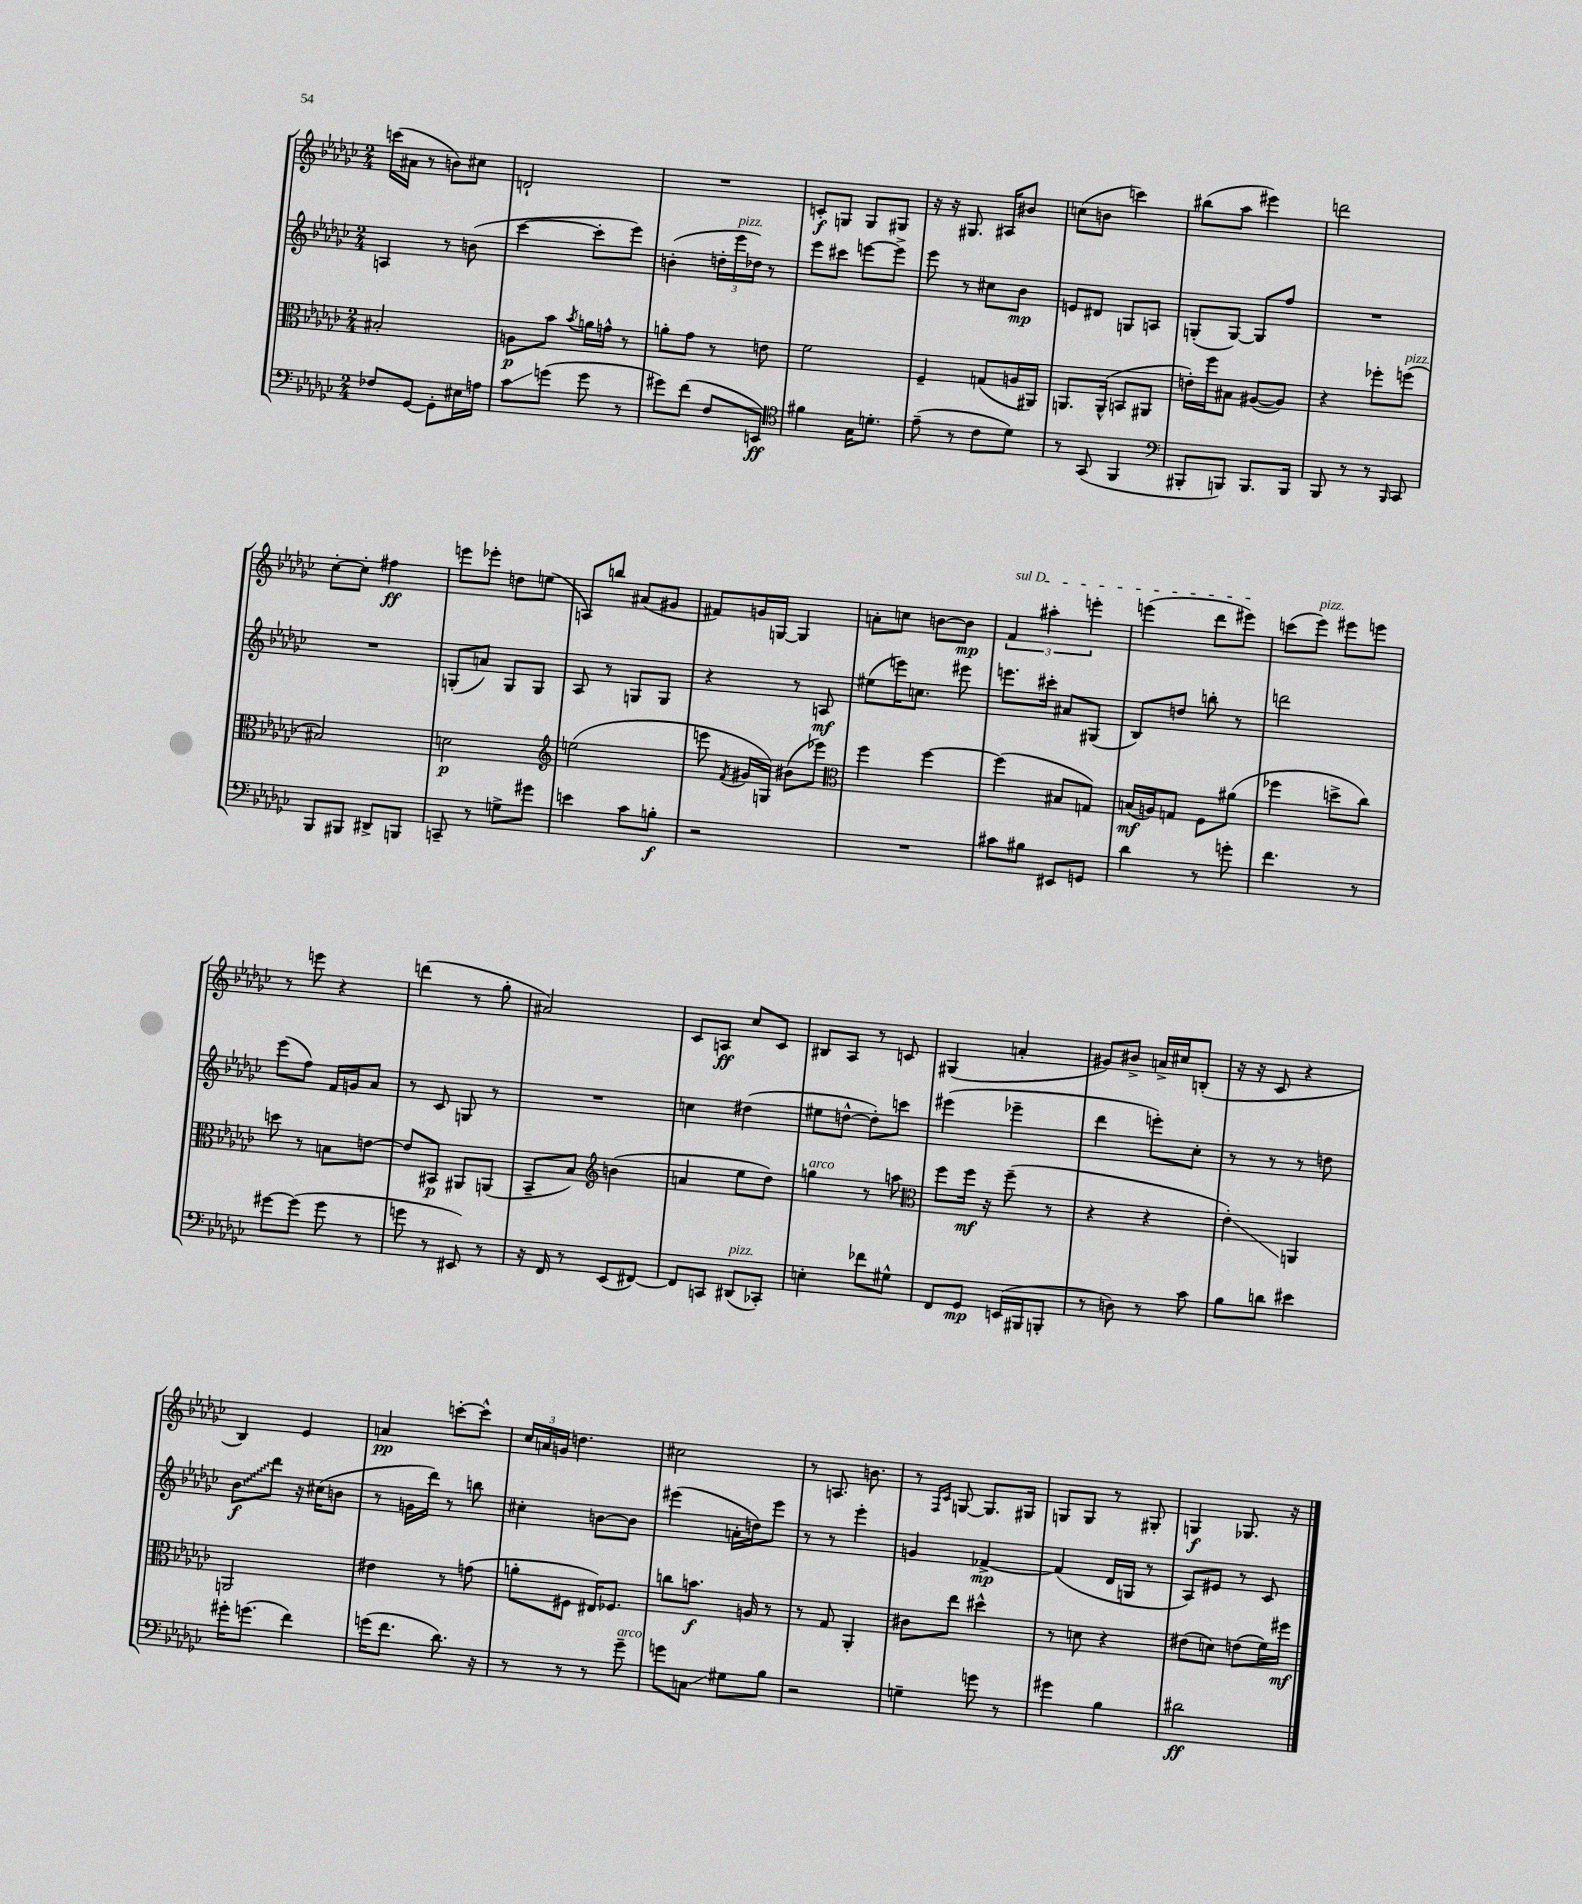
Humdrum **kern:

**kern	**kern	**kern	**kern
*staff4	*staff3	*staff2	*staff1
*clefF4	*clefC3	*clefG2	*clefG2
*k[b-e-a-d-g-c-]	*k[b-e-a-d-g-c-]	*k[b-e-a-d-g-c-]	*k[b-e-a-d-g-c-]
*M2/4	*M2/4	*M2/4	*M2/4
8F-	2B#'	4A	(16ccc
.	.	.	16a#
[8GG-	.	.	8r
8GG-']	.	8r	8b)
16E#	.	(8b	8cc#
16A	.	.	.
=	=	=	=
8c-	8A	[4ccc-	2d`
(8g	8b-	.	.
.	8qb-	.	.
8g	16a	8ccc-']	.
.	16g^^	.	.
8r	8r	8eee-)	.
=	=	=	=
8g#)	8a'	(4b'	2r
(8f	8g-	.	.
8F	8r	24dd'	.
.	.	24eee-	.
.	.	24dd-)	.
8EE)	8e	8r	.
=	=	=	=
*clefC4	*	*	*
4f#	2f	8eee-	8c'
.	.	8ccc#	8G
16G-	.	[8eee	8G
8.d'	.	.	.
.	.	8eee^]	8G#
=	=	=	=
(8e-~	4F~	8eee-	16r
.	.	.	16r
8r	.	8r	8.G#
8c-	(8G	8cc#	.
.	.	.	16A#
8d-)	16A	8b-	8b#
.	16AA#)	.	.
=	=	=	=
8r	8.AA	8e	(8cc
(8GG-	.	8d#	8b
.	(16AA^^	.	.
4FF	8BB	8G	4ccc)
.	8AA#	8A	.
=	=	=	=
*clefF4	*	*	*
8BBB#'	16e')	(8G'	(8bb#
.	16ff	.	.
8BBB)	8B#	[8G)	8aa-
8.BBB	([8A#	8G]	4eee#)
.	8A#])	8ff	.
16BBB	.	.	.
=	=	=	=
8BBB-	4r	2r	2ddd
8r	.	.	.
8r	8ff-'	.	.
16qqBBB-	.	.	.
8CC-	(8ff	.	.
=	=	=	=
8BBB-	2B#)	2r	[8cc-'
8BBB#	.	.	8cc-']
8DD#^	.	.	4ff#
8BBB	.	.	.
=	=	=	=
8CC~	2d	(8G'	8eee
8r	.	8a)	8eee-'
8G^	.	8G	8dd
8g#	.	8G	(8ee
=	=	=	=
*	*clefG2	*	*
4e	(2ee	8A-	8A)
.	.	8r	8bb
8c-	.	8G	(8a#
8B'	.	8G	8g#
=	=	=	=
2r	8eee	4r	8f#)
.	8qf	.	.
.	16g#	.	16g
.	16G)	.	[16G
.	(8b#	8r	4G]
.	8eee-)	8A	.
=	=	=	=
*	*clefC3	*	*
2r	4ff	(8ee#	8a'
.	.	16eee)	8cc
.	.	8.cc	.
.	[4ff	.	[8b
.	.	8eee#	8b]
=	=	=	=
8c#	(4ff]	8.eee	6f
8B#	.	.	.
.	.	.	6aa#'
.	.	16ccc#'	.
8EE#	8B#	8a#	.
.	.	.	6eee'
8GG	8G)	(8G#	.
=	=	=	=
4d-	(16B	8B-)	(4eee
.	16A)	.	.
.	8G	8dd	.
8r	8F	8bb'	8ddd-
8g'	(8a#	8r	8eee#)
=	=	=	=
4.f	4ff-	2ddd	(8ccc
.	.	.	8eee-)
.	8dd^	.	8eee#
8r	8cc-)	.	8eee
=	=	=	=
[8g#	8dd	(8eee-	8r
(8g#]	8r	8ff)	8eee
8g#	8B	16f	4r
.	.	16g	.
8r	[8e	8a-	.
=	=	=	=
8g	8e]	8r	(4ddd
8r	8BB#	8c-	.
8EE#)	8AA#	8G	8r
8r	(8AA	8r	8gg-'
=	=	=	=
16r	8BB-~	2r	2a#)
16FF	.	.	.
8r	8B-)	.	.
*	*clefG2	*	*
(8EE-	(4b	.	.
[8FF#)	.	.	.
=	=	=	=
8FF#]	4a	4cc	8c-
8CC	.	.	8A
(8DD#	8ee-	(4dd#	8cc-
8CC-')	8dd-)	.	8c-
=	=	=	=
4E'	4gg	8ee#	8B#
.	.	[8dd^^	8A-
8f-	8r	8dd'])	8r
8G#^^	8aa	8ccc	8c
=	=	=	=
*	*clefC3	*	*
8FF	8ff	(4eee#	(4G#
8GG-	16ff	.	.
.	16r	.	.
(16EE	(8ff~	4eee-~	4a'
16BBB#	.	.	.
8BBB'	8r	.	.
=	=	=	=
8r	4r	4ddd-	8g#)
8D)	.	.	8b#^
8r	4r	8eee')	16a^
.	.	.	16cc#
8c-	.	8cc-'	(8B'
=	=	=	=
8B-	4e-')	8r	16r
.	.	.	16r
8d	.	8r	8c-
4e#	4AA	8r	4r
.	.	8dd	.
=	=	=	=
16g#'	2AA	8b-	4B-)
(8.g	.	.	.
.	.	8ddd-	.
4f)	.	16r	4e-
.	.	(16cc#	.
.	.	8b	.
=	=	=	=
(16g	4e#	8r	4a
8.f	.	.	.
.	.	16g	.
.	.	16ddd-)	.
8.d-)	8r	8r	[8ccc'
.	(8g	8bb	8ccc^^]
16r	.	.	.
=	=	=	=
8r	8a'	4cc#'	24cc-
.	.	.	24a
.	.	.	24g
8r	8F#	.	4.dd
8r	16E#)	[8b	.
.	8.F-	.	.
8g-~	.	8b]	.
=	=	=	=
8g	8cc	(4eee#	2cc#
8C	8.b	.	.
8G#	.	16a'	.
.	16A	16dd)	.
8B-	8r	8eee#	.
=	=	=	=
2r	8r	8r	8r
.	8G-	8r	8.A
.	4AA-'	4eee-'	.
.	.	.	8.b
=	=	=	=
4G~	8c#	4g	8r
.	.	.	16qqF
.	.	.	16qqc-
.	8ee-	.	[8G
8g	4dd#^^	[4f-^	8.G]
8r	.	.	.
.	.	.	16G#
=	=	=	=
4g#	8r	(4f-]	8G
.	8d	.	8G
4B-	4r	16d-	8r
.	.	16G	.
.	.	8r	8G#'
=	=	=	=
2d#	(8e#	8A-)	4G
.	8d)	8e#	.
.	(8e	8r	8.G-
.	16f)	8c-	.
.	16ff#	.	16r
==	==	==	==
*-	*-	*-	*-
